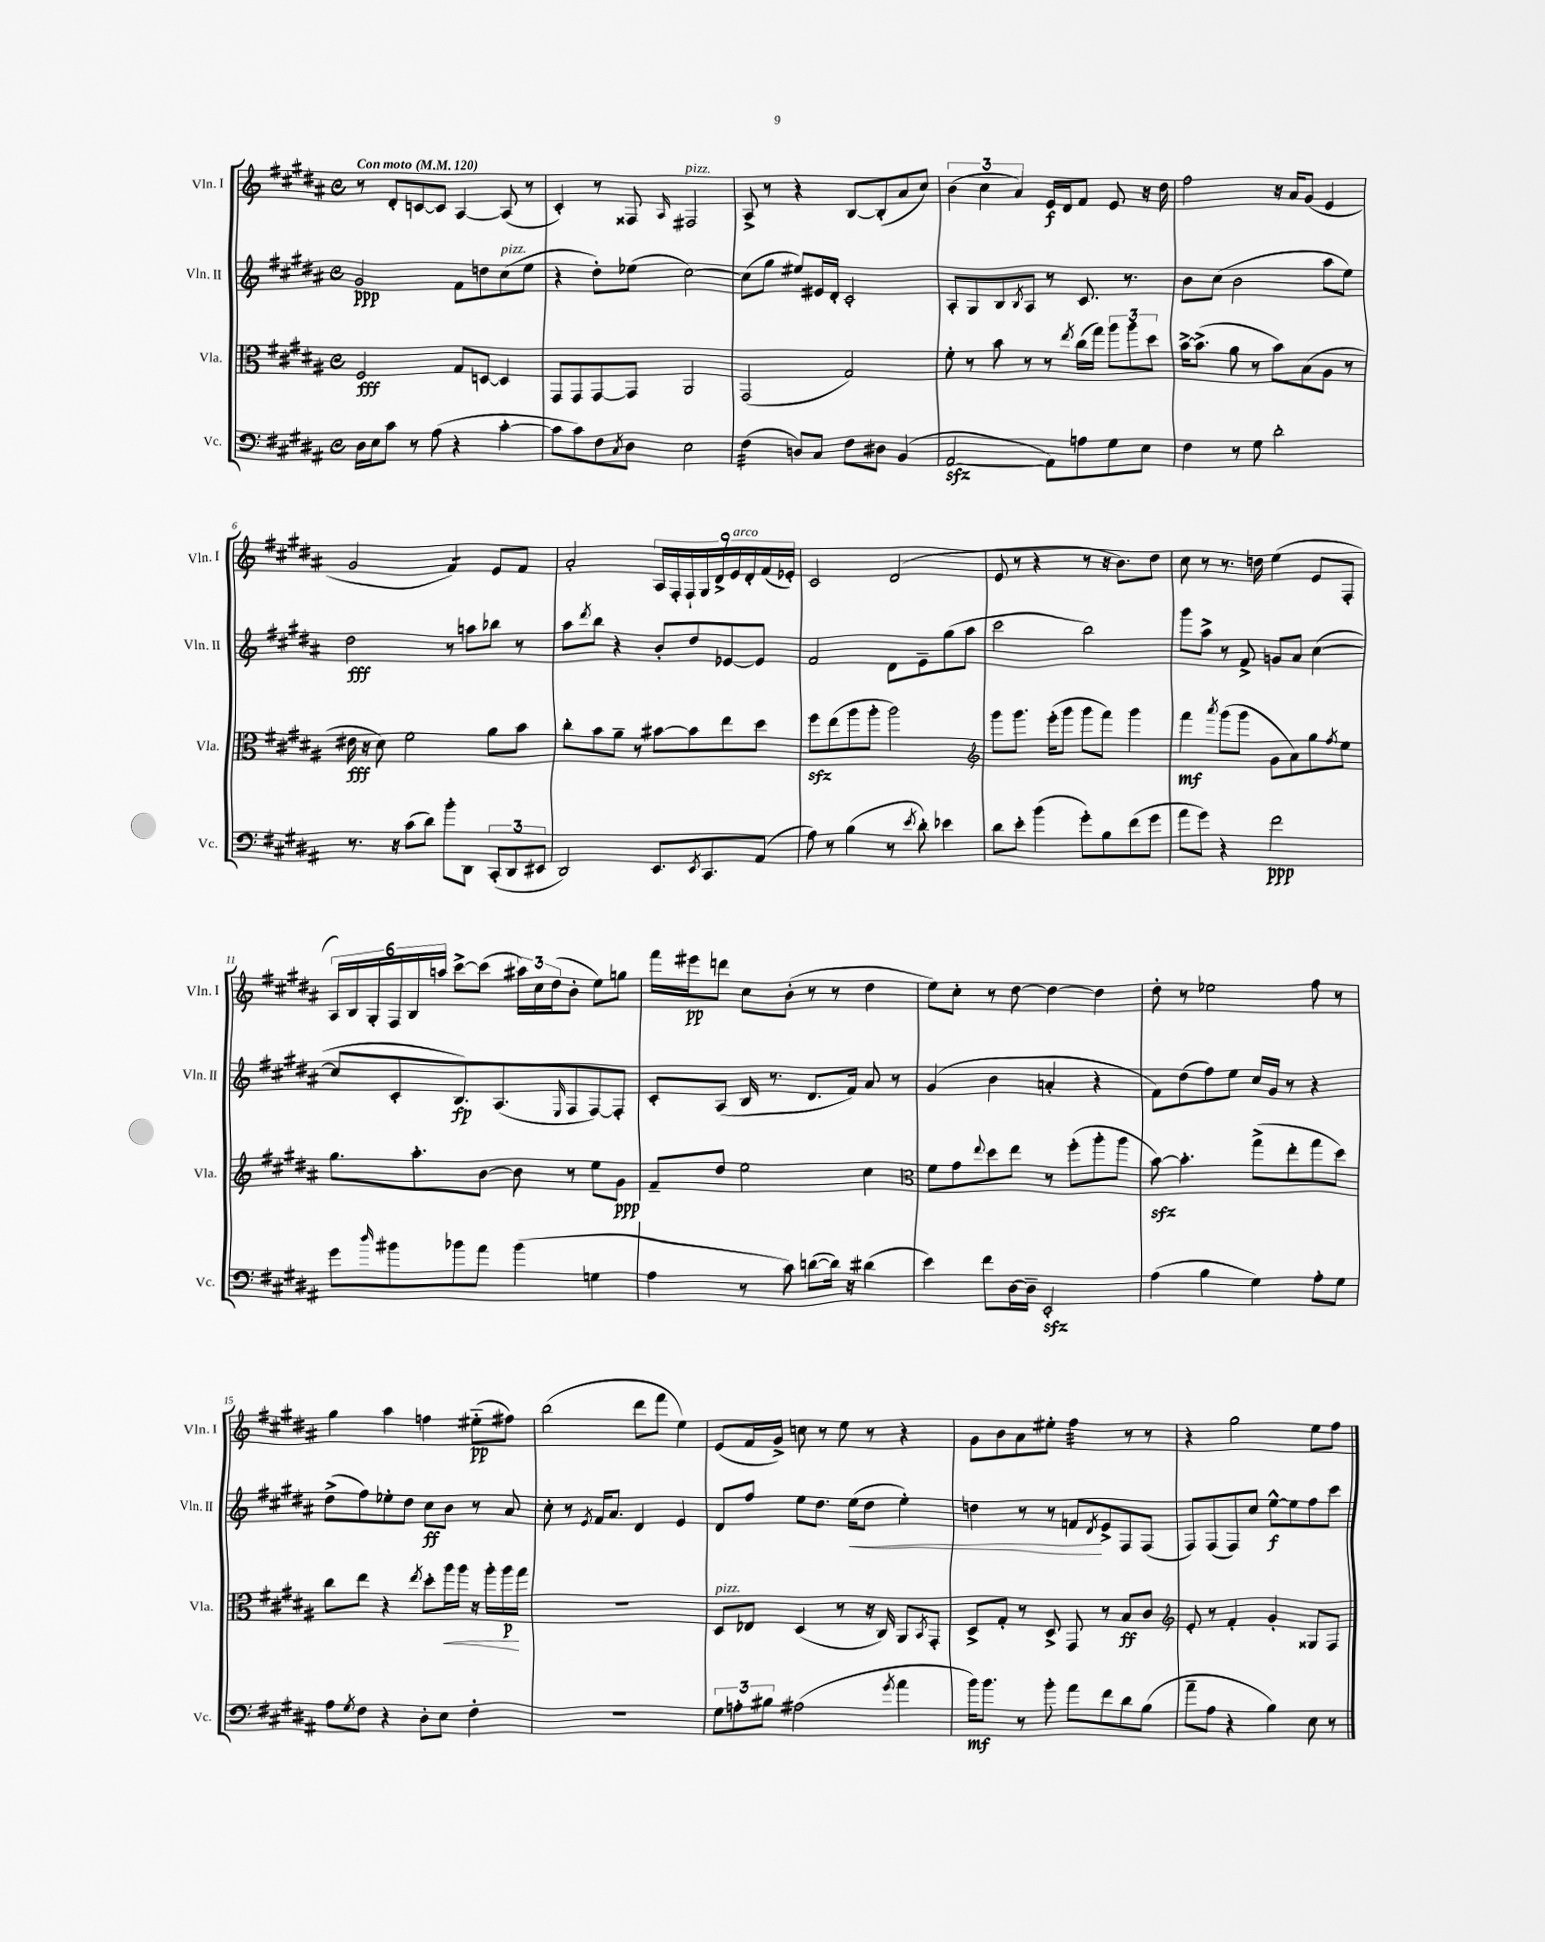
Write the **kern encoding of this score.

**kern	**kern	**kern	**kern
*staff4	*staff3	*staff2	*staff1
*clefF4	*clefC3	*clefG2	*clefG2
*k[f#c#g#d#a#]	*k[f#c#g#d#a#]	*k[f#c#g#d#a#]	*k[f#c#g#d#a#]
*M4/4	*M4/4	*M4/4	*M4/4
*met(c)	*met(c)	*met(c)	*met(c)
*MM120	*MM120	*MM120	*MM120
16D#\LL	2F#/	2g#/	8r
16E\J	.	.	.
8c#\J	.	.	8d#'/L
8r	.	.	[8c/
(8A#\	.	.	8c/]J
4r	8G#/L	8f#\L	[4A#/
.	[8D/J	8dd\	.
[4c#'\	4D/]	(8cc#\	(8A#/]
.	.	8ee\J	8r
=	=	=	=
8c#\]L	8GG#/L	4r	4c#'/)
8c#\)	8GG#/	.	.
8F#\	[8GG#/	8dd#'\L)	8r
8qC#/	.	.	.
8D#\J	8GG#/]J	(8ee-\J	8F##/
.	.	.	16qqA#/
2E\	2AA#/	[2cc#\)	2F#/
=	=	=	=
(4F#\	(2GG#/	(8cc#\]L	8A#^/
.	.	8gg#\J	8r
8D/L)	.	8ee#/L)	4r
8C#/J	.	16e#/L	.
.	.	16d#'/JJ	.
8F#\L	2G#/)	2c#'/	[8B/L
8D#\J	.	.	(8B'/]
(4BB/	.	.	8a#/
.	.	.	8cc#/J)
=	=	=	=
[2AA#/	8f#'\	8A#'/L	(6b\
.	8r	8G#/	.
.	.	.	6cc#\
.	8b\	8B/	.
.	.	.	6a#/)
.	.	8qB/	.
.	8r	8A#/J	.
8AA#\]L)	8r	8r	16e/LL
.	.	.	16d#/J
.	8qee/	.	.
8A\	(16cc#\LL	8.c#/	8f#/J
.	16gg#\JJ)	.	.
8G#\	12aa#\L	.	8e/
.	.	8.r	.
.	12aa#\	.	.
8E\J	.	.	16r
.	12dd#\J	.	.
.	.	.	16dd#\
=	=	=	=
4F#\	[16b^\LK	8b\L	2ff#\
.	(8.b^\]J	.	.
.	.	(8cc#\J	.
8r	8a#\	2b\	.
8G#\	8r	.	.
2d#'\	8b\L)	.	16r
.	.	.	16a#/LK
.	(8B\	.	(8g#/J
.	8A#\J	8aa#\L	4e/
.	8r	8ee\J)	.
=	=	=	=
8.r	16e#\	2dd#\	2g#/
.	16r	.	.
.	8d#\)	.	.
16r	.	.	.
(8c#\L	2f#\	.	.
8d#\J)	.	.	.
8b'\L	.	8r	4f#/)
8DD#\J	.	8aa\L	.
(12CC#'/L	8a#\L	8bb-\J	8e/L
12DD#/	.	.	.
.	8b\J	8r	8f#/J
12EE#/J	.	.	.
=	=	=	=
2DD#/)	8cc#'\L	8aa#\L	2a#'/
.	.	8qddd#/	.
.	8b\	8bb\J	.
.	8a#~\J	4r	.
.	8r	.	.
8.EE/L	[8b#\L	8b'/L	18A#/LL
.	.	.	18F#'/
.	.	.	18F#`/
.	8b#\]	8dd#/	.
.	.	.	18G#/
8qEE/	.	.	.
8.CC#/	.	.	.
.	.	.	18d#^/
.	8ee\	[8e-/	.
.	.	.	18e/
.	.	.	18d#'/
(8AA#/J	8dd#\J	8e-/]J	.
.	.	.	(18f#/
.	.	.	18e-'/JJ)
=	=	=	=
8A#\)	8ff#\L	2f#/	2c#/
8r	(8ee\	.	.
(4B\	8aa#\	.	.
.	8aa#'\J	.	.
8r	2aa#\)	8d#\L	(2d#/
8qe/	.	.	.
8d#'\)	.	8e~\	.
4e-\	.	(8gg#\	.
.	.	8aa#\J	.
=	=	=	=
*	*clefG2	*	*
8d#\L	8ggg#\L	2ccc#\	8e/
8e'\J	8.ggg#\J	.	8r
(4b\	.	.	4r
.	(16eee'\LK	.	.
.	8ggg#\J	.	.
8g#'\L)	8ggg#\L	2bb\)	8r
8B\	8fff#\J)	.	16r
.	.	.	8.b\L)
(8f#\	4ggg#\	.	.
8g#\J	.	.	8dd#\J
=	=	=	=
8a#\L	4fff#\	8ggg#\L	8cc#\
8g#\J)	.	8aa#^\J	8r
.	8qaaa#/	.	.
4r	(8ggg#\L	8r	8.r
.	8ggg#\J	8f#^/	.
.	.	.	16dd\
2f#\	8g#\L	8g/L	(4ee\
.	8a#\)	8a#/J	.
.	8gg#\	([4cc#\	8e/L
.	8qff#/	.	.
.	8ee\J	.	8F#'/J
=	=	=	=
8g#\L	8.gg#\L	8cc#/]L	24A#/LL)
.	.	.	24B/
.	.	.	24G#'/
16qqdd#/	.	.	.
8b#\	.	8c#'/	24F#/
.	.	.	24B/
.	8.aa#'\	.	.
.	.	.	24aa/JJ
8b-\	.	8.B/)	[8ccc#^\L
8a#\J	[8b\J	.	(8ccc#\]J
.	.	(8.A#/	.
(4b-\	8b\]	.	24aa#\LL)
.	.	.	24cc#\
.	.	.	(24dd#\J
.	.	16qqE/	.
.	8r	8F#/	8b'\J
4G\	8ee\L	[8F#/)	8ee\L)
.	8g#\J	8F#'/]J	8gg\J
=	=	=	=
4A#\	8f#~/L	8c#'/L	16fff#\LL
.	.	.	16eee#\J
.	8dd#/J	(8A#/J	8ddd\J
8r	2ee\	16B/	8cc#\L
.	.	8.r	.
8c#\)	.	.	(8b'\J
([8d\L	.	8.d#/L	8r
16d\]Jk)	.	.	8r
16r	.	16f#/Jk)	.
(4d#\	4cc#\	8a#/	4dd#\
.	.	8r	.
=	=	=	=
*	*clefC3	*	*
4e\)	8f#\L	(4g#/	8ee\L)
.	8g#\	.	8cc#'\J
.	8qqee/	.	.
8f#\L	8dd#\	4b\	8r
[16D#\L	8ee\J	.	[8dd#\
16D#~\]JJ	.	.	.
2EE'/	8r	4a'/	4dd#\_
.	(8ff#'\L	.	.
.	8aa#'\	4r	4dd#\]
.	8aa#\J	.	.
=	=	=	=
(4A#\	[8b\)	8f#\L)	8dd#'\
.	4.b'\]	(8dd#\	8r
4B\	.	8ff#\)	2ee-\
.	.	8ee\J	.
4G#\)	(8gg#^\L	16cc#/LL	.
.	.	16g#/JJ	.
.	8ee'\	8r	.
8A#'\L	8gg#\	4r	8ff#\
8G#\J	8dd#\J)	.	8r
=	=	=	=
8A#\L	8cc#\L	(8dd#^\L	4gg#\
8qG#/	.	.	.
8F#\J	8ee\J	8ff#\)	.
4r	4r	8ee-'\	4aa#\
.	.	8dd#\J	.
.	8qee/	.	.
8D#'\L	8dd#'\L	8cc#\L	4ff\
8E\J	16aa#\L	8b\J	.
.	16aa#\JJ	.	.
4F#'\	16r	8r	(8ee#'~\L
.	16aa#'\LL	.	.
.	16aa#\	8a#/	8ff#\J)
.	16gg#\JJ	.	.
=	=	=	=
1r	1r	8cc#'\	(2bb\
.	.	8r	.
.	.	8qe/	.
.	.	16f#/LK	.
.	.	8.a#/J	.
.	.	4d#/	8ddd#\L
.	.	.	8fff#\J
.	.	4e/	4ee\)
=	=	=	=
12G#\L	8D#/L	8d#/L	(8e/L
12A'\	.	.	.
.	8E-/J	8ff#/J	16f#/L
12B#\J	.	.	.
.	.	.	16g#^/JJ)
(2A#\	(4D#/	8ee\L	8cc\
.	.	8.dd#\J	8r
.	8r	.	8ee\
.	.	(16ee\LK	.
.	16r	8dd#\J	8r
.	16C#/)	.	.
8qg#/	.	.	.
4a#\	8AA#/L	4ee'\)	4r
.	8qBB/	.	.
.	8GG#'/J	.	.
=	=	=	=
16b\LK)	8D#^/L	4dd\	8g#\L
8.b\J	.	.	.
.	8G#'/J	.	8b\
8r	8r	8r	8a#\
8b'\	8D#^/	8r	8ee#'\J
8a#\L	8GG#/	8f/L	4ff#\
.	.	8qd#/	.
8f#\	8r	8e^/	.
8d#\	8B/L	8F#/	8r
(8B\J	8c#/J	(8F#/J	8r
=	=	=	=
*	*clefG2	*	*
8a#~\L	8e'/	8F#/L)	4r
8A#\J	8r	(8F#/	.
4r	4f#'/	8F#/)	2gg#\
.	.	8cc#/J	.
4B\)	4g#'/	[8ee^^\L	.
.	.	8ee\]	.
8E\	8G##/L	8ff#\	8ee\L
8r	8F#/J	8ccc#\J	8ff#\J
==	==	==	==
*-	*-	*-	*-
